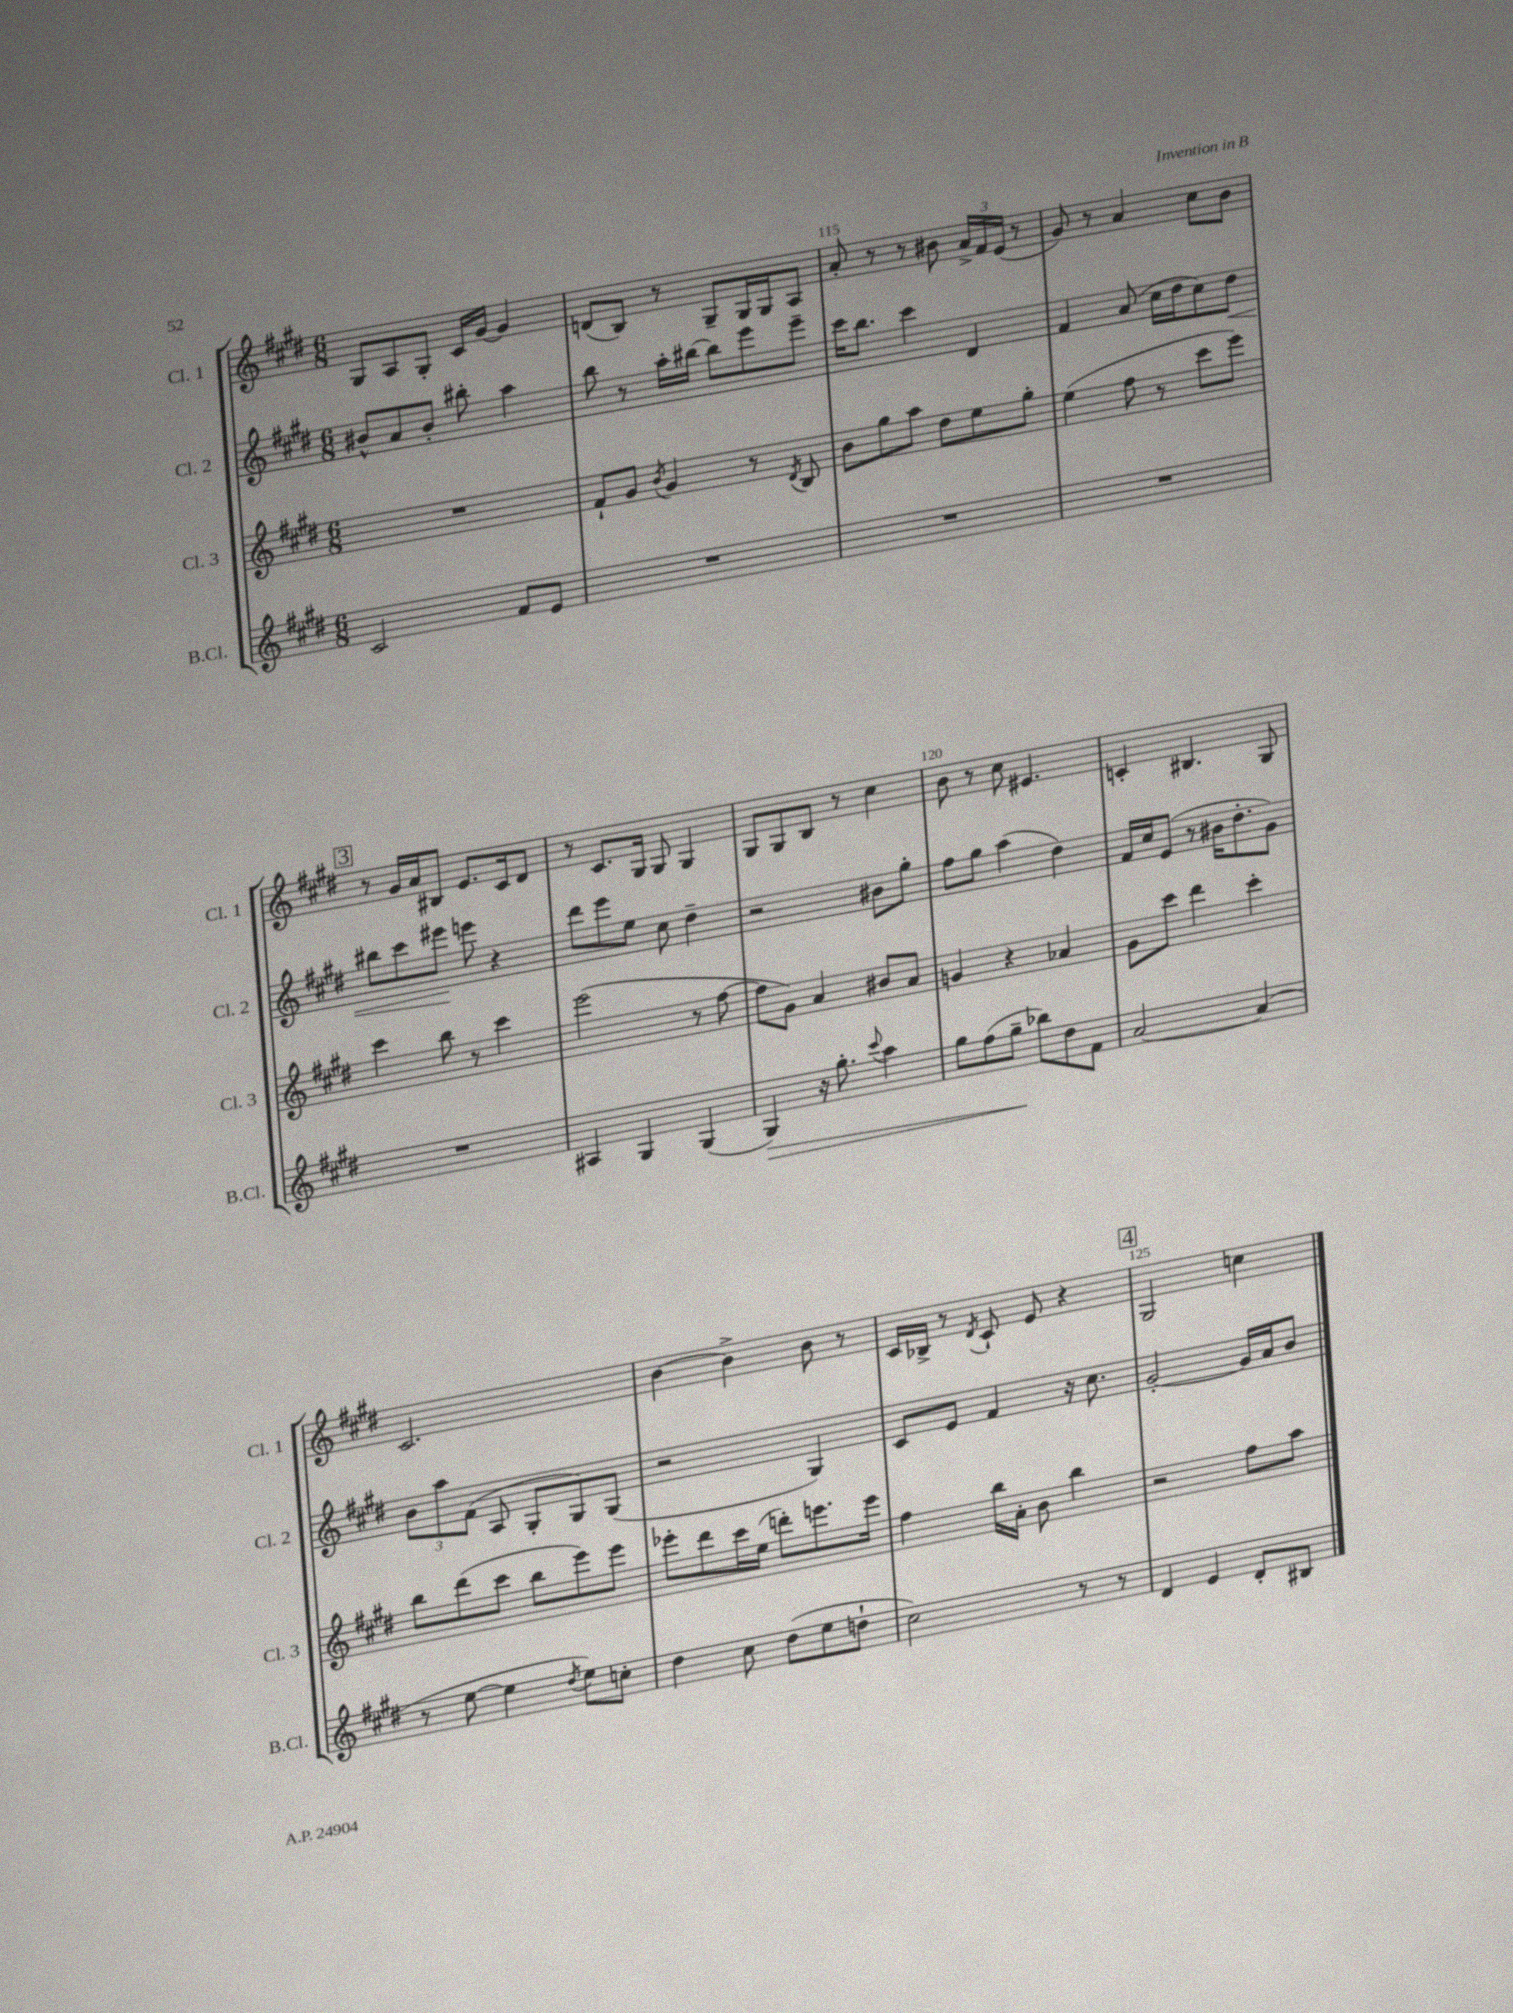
<<
\new StaffGroup <<
\new Staff = "s0" \with { instrumentName = "Cl. 1" shortInstrumentName = "Cl. 1" } {
    \clef treble \key e \major \numericTimeSignature \time 6/8
    \autoBeamOff gis8[ a8 gis8]-. cis'16[ gis'16]~ gis'4 |
    d'8[( b8]) r8 gis8[-- gis16 gis16 a8] |
    a'8-. r8 r8 bis'8 \tuplet 3/2 { a'16[-> fis'16 e'16]( } r8 |
    gis'8) r8 a'4 cis''8[ b'8] |
    \mark \markup { \box "3" } r8 gis'16[ a'16 bis8] e'8.[ cis'16 dis'8] |
    r8 cis'8.[ gis16] gis8 gis4 |
    gis8[ gis8 b8] r8 cis''4 |
    b'8 r8 cis''8 eis'4. |
    c'4-. bis4. gis8 |
    cis'2. |
    b'4~ b'4-> b'8 r8 |
    cis'16[ bes16]-> r8 \acciaccatura { dis'8 } cis'8-! e'8 r4 |
    \mark \markup { \box "4" } gis2 c''4 \bar "|." |
}
\new Staff = "s1" \with { instrumentName = "Cl. 2" shortInstrumentName = "Cl. 2" } {
    \clef treble \key e \major \numericTimeSignature \time 6/8
    \autoBeamOff bis'8[-^ a'8 bis'8]-. bis''8-. a''4 |
    b''8 r8 a''16[-. bis''16]~ bis''8[ e'''8 e'''8]-- |
    cis'''16[ b''8.] cis'''4 dis'4 |
    fis'4 a'8( cis''16[ dis''16 cis''8) dis''8]\< |
    \mark \markup { \box "3" } bis''8[ cis'''8 eis'''8]\! e'''8 r4 |
    dis'''8[ e'''8 e''8] cis''8 dis''4-- |
    r2 bis'8[ gis''8]-. |
    fis''8[ gis''8] a''4( dis''4) |
    fis'16[ cis''16 e'8]( r8 bis'16[ dis''8.-. gis'8]) |
    \tuplet 3/2 { b'8[ a''8 fis'8]( } a8 gis8[-. gis8) gis8]( |
    r2 gis4) |
    cis'8[ e'8] fis'4 r16 cis''8. |
    \mark \markup { \box "4" } gis'2~-. gis'16[ a'16 b'8] \bar "|." |
}
\new Staff = "s2" \with { instrumentName = "Cl. 3" shortInstrumentName = "Cl. 3" } {
    \clef treble \key e \major \numericTimeSignature \time 6/8
    \autoBeamOff R2. |
    fis'8[-! gis'8] \acciaccatura { b'8 } gis'4 r8 \acciaccatura { dis'8 } b8 |
    b'8[ gis''8 a''8] dis''8[ e''8 gis''8]-. |
    e''4( fis''8 r8 cis'''8[ e'''8]) |
    \mark \markup { \box "3" } cis'''4 b''8 r8 cis'''4 |
    e'''2( r8 fis''8~ |
    fis''8[ gis'8]) a'4 bis'8[ a'8] |
    g'4 r4 aes'4 |
    gis'8[ cis'''8] dis'''4 cis'''4-. |
    b''8[ dis'''8( cis'''8] b''8[ e'''8) e'''8] |
    ees'''8[-. dis'''8 cis'''16 e''16]( d'''8[-.) e'''8. e'''16] |
    fis''4 b''16[ a'16]-. b'8 b''4 |
    \mark \markup { \box "4" } r2 fis''8[ a''8] \bar "|." |
}
\new Staff = "s3" \with { instrumentName = "B.Cl." shortInstrumentName = "B.Cl." } {
    \clef treble \key e \major \numericTimeSignature \time 6/8
    \autoBeamOff cis'2 fis'8[ e'8] |
    R2. |
    R2. |
    R2. |
    \mark \markup { \box "3" } R2. |
    ais4 gis4 gis4( |
    gis4\>) r16 gis''8.-. \appoggiatura { cis'''8 } a''4 |
    gis''8[ fis''8( gis''8]--\! bes''8[) dis''8 fis'8] |
    a'2~ a'4( |
    r8 e''8~ e''4 \acciaccatura { dis''8 } e''8[) c''8]-. |
    dis''4 cis''8 dis''8[( e''8 d''8]-! |
    cis''2) r8 r8 |
    \mark \markup { \box "4" } dis'4 e'4 dis'8[-. bis8] \bar "|." |
}
>>
>>
\layout { \context { \Score currentBarNumber = #113 \override BarNumber.break-visibility = ##(#f #t #t) barNumberVisibility = #(every-nth-bar-number-visible 5) } }
